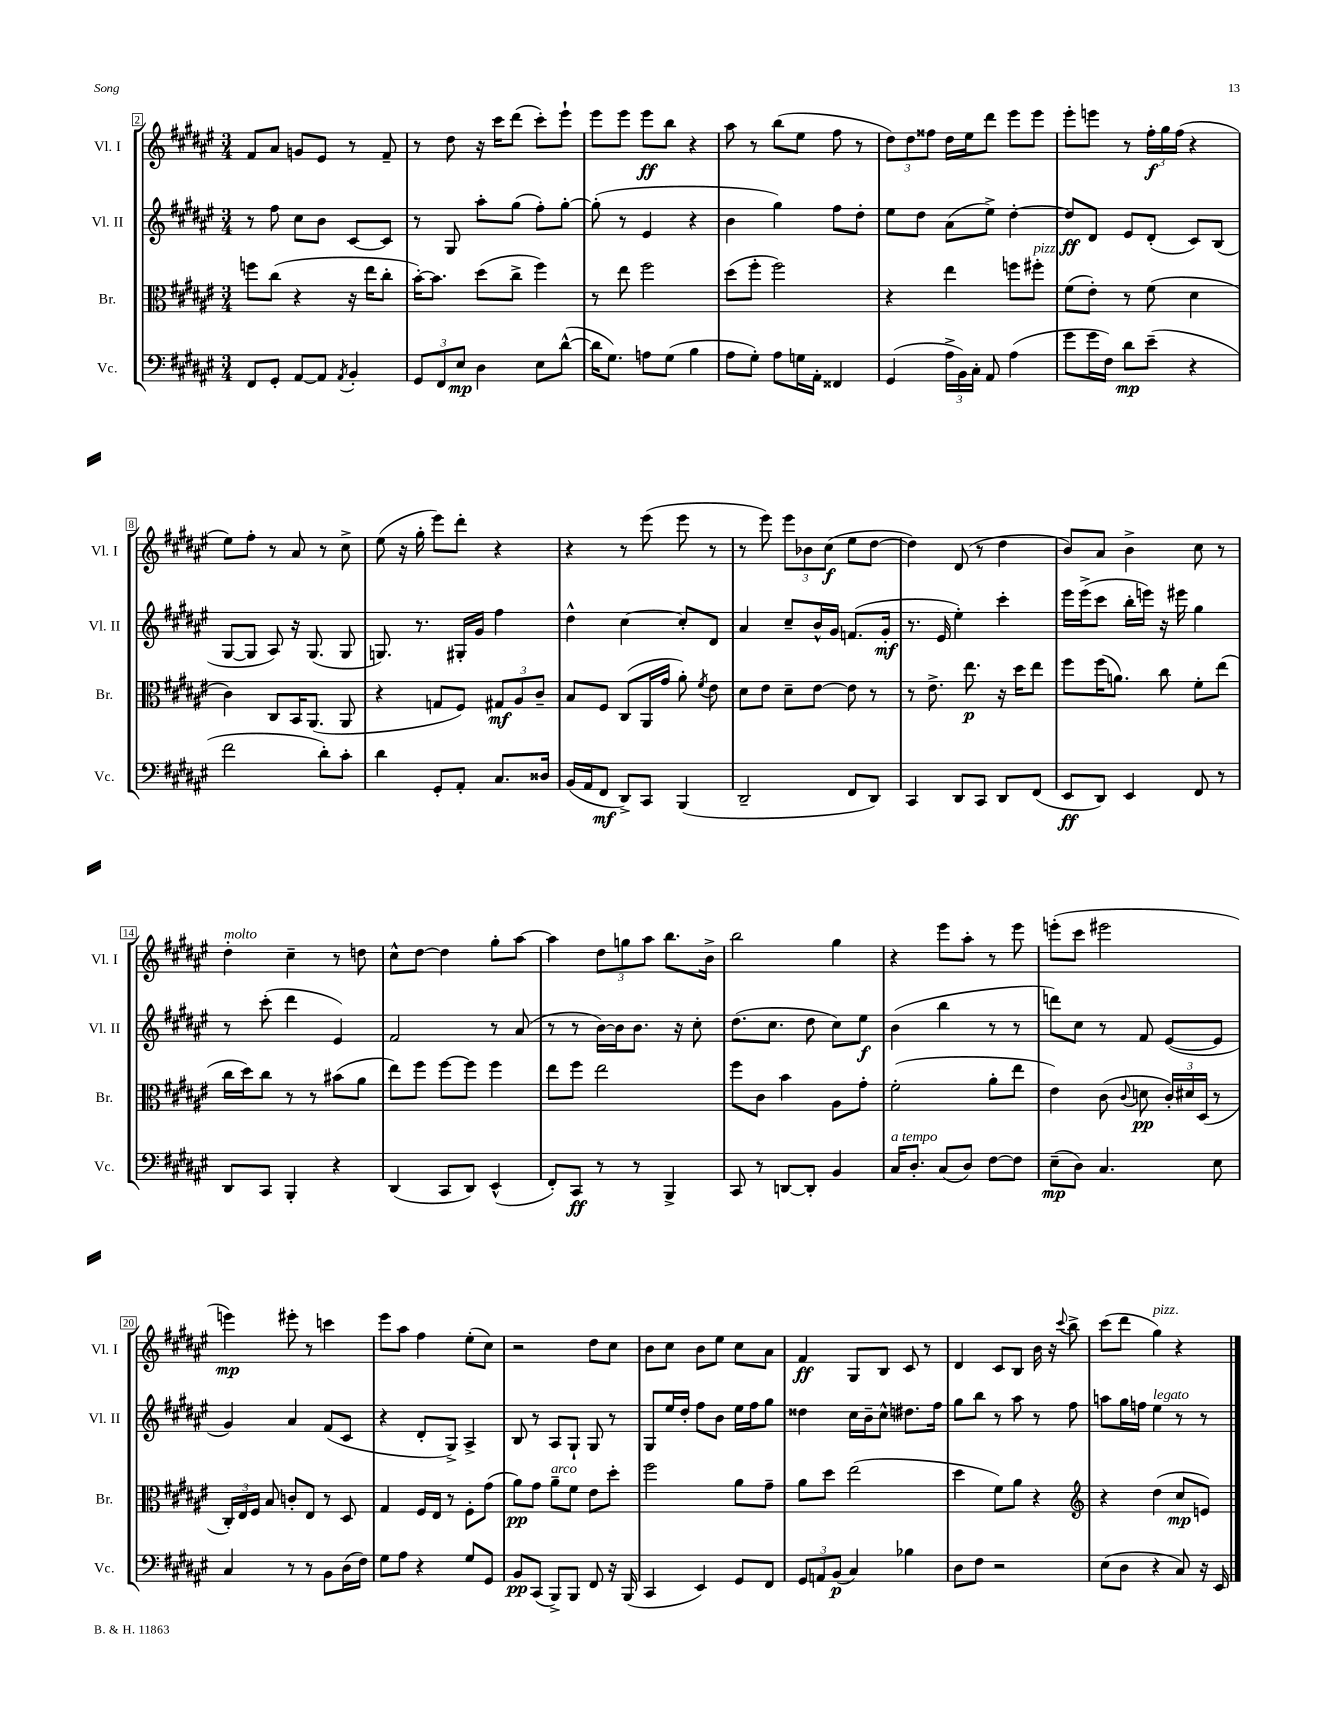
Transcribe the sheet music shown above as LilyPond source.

<<
\new StaffGroup <<
\new Staff = "s0" \with { instrumentName = "Vl. I" shortInstrumentName = "Vl. I" } {
    \clef treble \key fis \major \numericTimeSignature \time 3/4
    \autoBeamOff fis'8[ ais'8] g'8[ eis'8] r8 fis'8-- |
    r8 dis''8 r16 cis'''16[ dis'''8]( cis'''8[-.) eis'''8]-! |
    eis'''8[ eis'''8] eis'''8[\ff b''8] r4 |
    ais''8 r8 b''8[( eis''8] fis''8 r8 |
    \tuplet 3/2 { dis''8[) dis''8 fisis''8] } dis''16[ eis''16 dis'''8] eis'''8[ eis'''8] |
    eis'''8[-. e'''8] r8 \tuplet 3/2 { fis''16[-.\f gis''16 fis''16]( } r4 |
    eis''8[) fis''8]-. r8 ais'8 r8 cis''8-> |
    eis''8( r16 gis''16-. eis'''8[) dis'''8]-. r4 |
    r4 r8 eis'''8( eis'''8 r8 |
    r8 eis'''8) \tuplet 3/2 { eis'''8[ bes'8 cis''8]\f( } eis''8[ dis''8]~ |
    dis''4) dis'8( r8 dis''4 |
    b'8[) ais'8] b'4-> cis''8 r8 |
    dis''4-.^\markup { \italic "molto" } cis''4-- r8 d''8 |
    cis''8[-^ dis''8]~ dis''4 gis''8[-. ais''8]~ |
    ais''4 \tuplet 3/2 { dis''8[ g''8 ais''8] } b''8.[ b'16]-> |
    b''2 gis''4 |
    r4 eis'''8[ ais''8]-. r8 eis'''8 |
    e'''8[-.( cis'''8] eis'''2 |
    e'''4\mp) eis'''8-. r8 c'''4 |
    eis'''8[ ais''8] fis''4 eis''8[-.( cis''8]) |
    r2 dis''8[ cis''8] |
    b'8[ cis''8] b'8[ eis''8] cis''8[ ais'8] |
    fis'4\ff gis8[ b8] cis'8 r8 |
    dis'4 cis'8[ b8] b'16 r16 \appoggiatura { cis'''8 } b''8-> |
    cis'''8[( dis'''8] gis''4^\markup { \italic "pizz." }) r4 \bar "|." |
}
\new Staff = "s1" \with { instrumentName = "Vl. II" shortInstrumentName = "Vl. II" } {
    \clef treble \key fis \major \numericTimeSignature \time 3/4
    \autoBeamOff r8 fis''8 cis''8[ b'8] cis'8[~ cis'8] |
    r8 gis8 ais''8[-. gis''8]( fis''8[-.) gis''8]~-. |
    gis''8-.( r8 eis'4 r4 |
    b'4 gis''4) fis''8[ dis''8]-. |
    eis''8[ dis''8] ais'8[( eis''8]->) dis''4~-. |
    dis''8[\ff dis'8] eis'8[ dis'8]-.( cis'8[) b8]( |
    gis8[~ gis8] ais8) r16 gis8.( gis8 |
    g8.) r8. gis16[-. gis'16] fis''4 |
    dis''4-^ cis''4~ cis''8[-. dis'8] |
    ais'4 cis''8[-- b'16-^ gis'16] f'8.[( gis'16]-.\mf |
    r8. eis'16 eis''4-.) cis'''4-. |
    eis'''16[ eis'''16->( cis'''8] b''16[-. e'''16]) r16 eis'''16 gis''4 |
    r8 cis'''8-.( dis'''4 eis'4) |
    fis'2 r8 ais'8( |
    r8 r8 b'16[~) b'16 b'8.] r16 cis''8-. |
    dis''8.[( cis''8.] dis''8 cis''8[) eis''8]\f |
    b'4( b''4 r8 r8 |
    d'''8[) cis''8] r8 fis'8 eis'8[~( eis'8] |
    gis'4) ais'4 fis'8[( cis'8] |
    r4 dis'8[-. gis8]->) ais4-> |
    b8 r8 ais8[ gis8]-! gis8 r8 |
    gis8[ eis''16 dis''16]-. fis''8[ b'8] eis''16[ fis''16 gis''8] |
    disis''4 cis''16[ b'16-- cis''8]-^ dis''8.[ fis''16] |
    gis''8[ b''8] r8 ais''8 r8 fis''8 |
    a''8[ gis''16 f''16] eis''4^\markup { \italic "legato" } r8 r8 \bar "|." |
}
\new Staff = "s2" \with { instrumentName = "Br." shortInstrumentName = "Br." } {
    \clef alto \key fis \major \numericTimeSignature \time 3/4
    \autoBeamOff f''8[ cis''8]( r4 r16 eis''16[ cis''8]-. |
    b'16[~-.) b'8.] dis''8[( cis''8]-> fis''4) |
    r8 eis''8 fis''2 |
    dis''8[( fis''8]-. fis''2) |
    r4 eis''4 f''8[ fis''8]-.^\markup { \italic "pizz." } |
    fis'8[( eis'8]-.) r8 fis'8( dis'4 |
    cis'4) cis8[ b,16 ais,8.]( ais,8 |
    r4 g8[ fis8]) \tuplet 3/2 { gis8[\mf ais8 cis'8]-- } |
    b8[ fis8] cis8[( ais,16 gis'16] ais'8-.) \acciaccatura { fis'8 } eis'8 |
    dis'8[ eis'8] dis'8[-- eis'8]~ eis'8 r8 |
    r8 eis'8.-> eis''8.\p r16 dis''16[ eis''8] |
    fis''8[ fis''16( a'8.]) cis''8 fis'8[-. eis''8]( |
    cis''16[ dis''16) cis''8] r8 r8 bis'8[( ais'8] |
    eis''8[) fis''8] fis''8[~ fis''8] fis''4 |
    eis''8[ fis''8] eis''2 |
    fis''8[ cis'8] b'4 ais8[ gis'8]-. |
    fis'2-.( ais'8[-. eis''8] |
    eis'4) cis'8( \appoggiatura { cis'8 } d'8\pp \tuplet 3/2 { cis'16[-.) dis'16 dis16]( } r8 |
    \tuplet 3/2 { cis16[-.) eis16 fis16] } b8 c'8[-. eis8] r8 dis8 |
    gis4 fis16[ eis16] r8 fis8[-. gis'8]( |
    ais'8[\pp) gis'8] ais'8[--^\markup { \italic "arco" } fis'8] eis'8[ dis''8]-. |
    fis''2 ais'8[ gis'8]-- |
    ais'8[ dis''8] eis''2( |
    dis''4 fis'8[) ais'8] r4 |
    \clef treble r4 dis''4( cis''8[\mp e'8]) \bar "|." |
}
\new Staff = "s3" \with { instrumentName = "Vc." shortInstrumentName = "Vc." } {
    \clef bass \key fis \major \numericTimeSignature \time 3/4
    \autoBeamOff fis,8[ gis,8]-. ais,8[~ ais,8] \acciaccatura { ais,8 } b,4-. |
    \tuplet 3/2 { gis,8[ fis,8 eis8]\mp } dis4 eis8[ dis'8]~-^( |
    dis'16[ gis8.]) a8[ gis8]( b4 |
    ais8[ gis8]-.) ais8[ g16 ais,16]-. fisis,4 |
    gis,4( \tuplet 3/2 { ais16[-> b,16) cis16]-. } ais,8 ais4( |
    gis'8[ gis'16 fis16]) dis'8[\mp eis'8]--( r4 |
    fis'2 dis'8[-.) cis'8]-. |
    dis'4 gis,8[-. ais,8]-. cis8.[ disis16] |
    b,16[( ais,16 fis,8]\mf dis,8[->) cis,8] b,,4( |
    dis,2-- fis,8[ dis,8]) |
    cis,4 dis,8[ cis,8] dis,8[ fis,8]( |
    eis,8[\ff dis,8]) eis,4 fis,8 r8 |
    dis,8[ cis,8] b,,4-. r4 |
    dis,4( cis,8[ dis,8]) eis,4-^( |
    fis,8[-.) cis,8]\ff r8 r8 b,,4-> |
    cis,8 r8 d,8[~ d,8]-. b,4 |
    cis16[^\markup { \italic "a tempo" } dis8.]-. cis8[( dis8]) fis8[~ fis8] |
    eis8[--\mp( dis8]) cis4. eis8 |
    cis4 r8 r8 b,8[ dis16( fis16]) |
    gis8[ ais8] r4 gis8[ gis,8] |
    b,8[\pp cis,8]( b,,8[->) b,,8] fis,8 r16 b,,16( |
    cis,4 eis,4) gis,8[ fis,8] |
    \tuplet 3/2 { gis,8[ a,8 b,8]\p( } cis4) bes4 |
    dis8[ fis8] r2 |
    eis8[( dis8] r4 cis8) r16 eis,16 \bar "|." |
}
>>
>>
\layout { \context { \Score currentBarNumber = #2 \override BarNumber.stencil = #(make-stencil-boxer 0.1 0.3 ly:text-interface::print) } }
